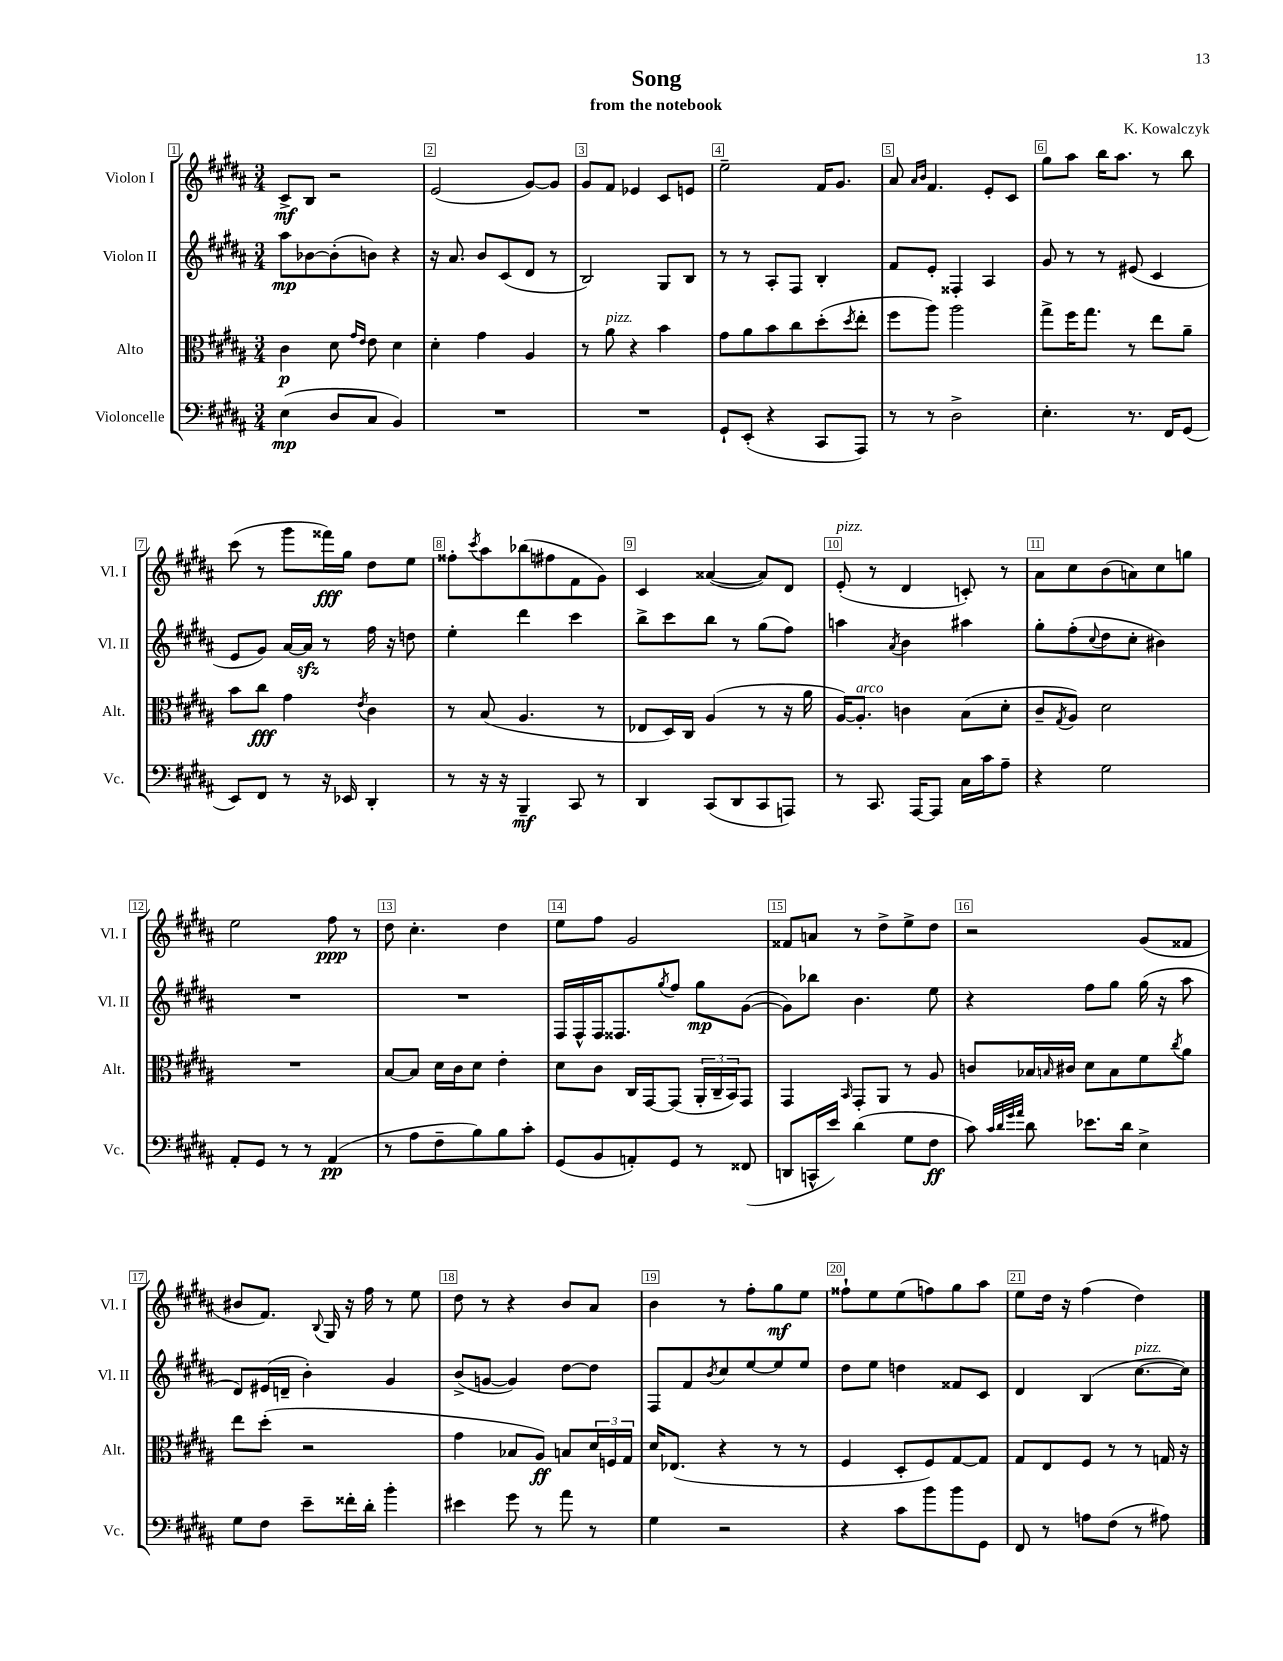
\header { title = "Song" composer = "K. Kowalczyk" subtitle = "from the notebook" }
<<
\new StaffGroup <<
\new Staff = "s0" \with { instrumentName = "Violon I" shortInstrumentName = "Vl. I" } {
    \clef treble \key b \major \numericTimeSignature \time 3/4
    cis'8->\mf b8 r2 |
    e'2( gis'8~) gis'8 |
    gis'8 fis'8 ees'4 cis'8 e'8 |
    e''2-- fis'16 gis'8. |
    ais'8 \grace { ais'16 b'16 } fis'4. e'8-. cis'8 |
    gis''8 ais''8 b''16 ais''8. r8 b''8 |
    cis'''8( r8 gis'''8 fisis'''16\fff) gis''16 dis''8 e''8 |
    fisis''8-. \acciaccatura { cis'''8 } ais''8 bes''8( fis''8 fis'8 gis'8) |
    cis'4 aisis'4~( aisis'8) dis'8 |
    e'8-.^\markup { \italic "pizz." }( r8 dis'4 c'8-.) r8 |
    ais'8 cis''8 b'8( a'8) cis''8 g''8 |
    e''2 fis''8\ppp r8 |
    dis''8 cis''4.-. dis''4 |
    e''8 fis''8 gis'2 |
    fisis'8 a'8 r8 dis''8-> e''8-> dis''8 |
    r2 gis'8( fisis'8 |
    bis'8 fis'8.) \appoggiatura { b8 } gis16 r16 fis''16 r8 e''8 |
    dis''8 r8 r4 b'8 ais'8 |
    b'4 r8 fis''8-. gis''8\mf e''8 |
    fisis''8-! e''8 e''8( f''8) gis''8 ais''8 |
    e''8 dis''16 r16 fis''4( dis''4) \bar "|." |
}
\new Staff = "s1" \with { instrumentName = "Violon II" shortInstrumentName = "Vl. II" } {
    \clef treble \key b \major \numericTimeSignature \time 3/4
    ais''8\mp bes'8~ bes'8-.( b'8) r4 |
    r16 ais'8. b'8 cis'8( dis'8 r8 |
    b2) gis8 b8 |
    r8 r8 ais8-. fis8 b4-. |
    fis'8 e'8-. fisis4-. ais4 |
    gis'8 r8 r8 eis'8( cis'4 |
    e'8 gis'8) ais'16~ ais'16\sfz r8 fis''16 r16 d''8 |
    e''4-. dis'''4 cis'''4 |
    b''8-> cis'''8 b''8 r8 gis''8( fis''8) |
    a''4 \acciaccatura { ais'8 } b'4 ais''4 |
    gis''8-. fis''8-.( \appoggiatura { cis''8 } dis''8 cis''8-. bis'4) |
    R2. |
    R2. |
    fis16 fis16-^ fis16 fisis8. \acciaccatura { gis''8 } fis''8 gis''8\mp gis'8~( |
    gis'8) bes''8 b'4. e''8 |
    r4 fis''8 gis''8 gis''16( r16 ais''8 |
    dis'8) eis'16( d'16-- b'4-.) gis'4 |
    b'8->( g'8~ g'4) dis''8~ dis''8 |
    fis8 fis'8 \acciaccatura { b'8 } cis''8 e''8~ e''8 e''8 |
    dis''8 e''8 d''4 fisis'8 cis'8 |
    dis'4 b4( cis''8.~^\markup { \italic "pizz." } cis''16) \bar "|." |
}
\new Staff = "s2" \with { instrumentName = "Alto" shortInstrumentName = "Alt." } {
    \clef alto \key b \major \numericTimeSignature \time 3/4
    cis'4\p dis'8 \grace { gis'16 e'16 } e'8 dis'4 |
    dis'4-. gis'4 ais4 |
    r8 ais'8^\markup { \italic "pizz." } r4 b'4 |
    gis'8 ais'8 b'8 cis''8 dis''8-.( \acciaccatura { dis''8 } e''8-. |
    fis''8 ais''8) ais''2 |
    gis''8-> fis''16 gis''8. r8 e''8 ais'8-- |
    b'8 cis''8\fff gis'4 \acciaccatura { e'8 } cis'4 |
    r8 b8( ais4. r8 |
    ees8 dis16) cis16 ais4( r8 r16 ais'16 |
    ais16~) ais8.-.^\markup { \italic "arco" } c'4 b8( dis'8-. |
    cis'8-- \acciaccatura { gis8 } ais8) dis'2 |
    R2. |
    b8~ b8 dis'16 cis'16 dis'8 e'4-. |
    dis'8 cis'8 cis16 gis,16~ gis,8( \tuplet 3/2 { ais,16-. cis16-- b,16) } gis,8 |
    gis,4 \grace { b,16 } gis,8-. ais,8 r8 ais8 |
    c'8 bes16 \grace { b16 } cis'16 dis'8 b8 fis'8 \acciaccatura { cis''8 } ais'8 |
    e''8 dis''8-.( r2 |
    gis'4 bes8 ais8\ff) b8 \tuplet 3/2 { dis'16 f16 gis16 } |
    dis'16 ees8.( r4 r8 r8 |
    fis4 dis8-. fis8) gis8~ gis8 |
    gis8 e8 fis8 r8 r8 g16 r16 \bar "|." |
}
\new Staff = "s3" \with { instrumentName = "Violoncelle" shortInstrumentName = "Vc." } {
    \clef bass \key b \major \numericTimeSignature \time 3/4
    e4\mp( dis8 cis8 b,4) |
    R2. |
    R2. |
    gis,8-! e,8-.( r4 cis,8 ais,,8) |
    r8 r8 dis2-> |
    e4.-. r8. fis,16 gis,8( |
    e,8) fis,8 r8 r16 ees,16 dis,4-. |
    r8 r16 r16 b,,4--\mf cis,8 r8 |
    dis,4 cis,8( dis,8 cis,8 a,,8) |
    r8 cis,8. ais,,16~ ais,,8 cis16 cis'16 ais8-- |
    r4 gis2 |
    ais,8-. gis,8 r8 r8 ais,4\pp( |
    r8 ais8 fis8-- b8) b8 cis'8-. |
    gis,8( b,8 a,8-.) gis,8 r8 fisis,8( |
    d,8 c,16-^ e'16) dis'4( gis8 fis8\ff |
    cis'8) \grace { cis'32 dis'32 gis'32 ais'32 } dis'8 ees'8. dis'16 e4-> |
    gis8 fis8 e'8-- fisis'16-. dis'16-. b'4-. |
    eis'4 gis'8 r8 ais'8 r8 |
    gis4 r2 |
    r4 cis'8 b'8 b'8 gis,8 |
    fis,8 r8 a8 fis8( r8 ais8) \bar "|." |
}
>>
>>
\layout { \context { \Score \override BarNumber.break-visibility = ##(#f #t #t) barNumberVisibility = #all-bar-numbers-visible \override BarNumber.stencil = #(make-stencil-boxer 0.1 0.3 ly:text-interface::print) } }
